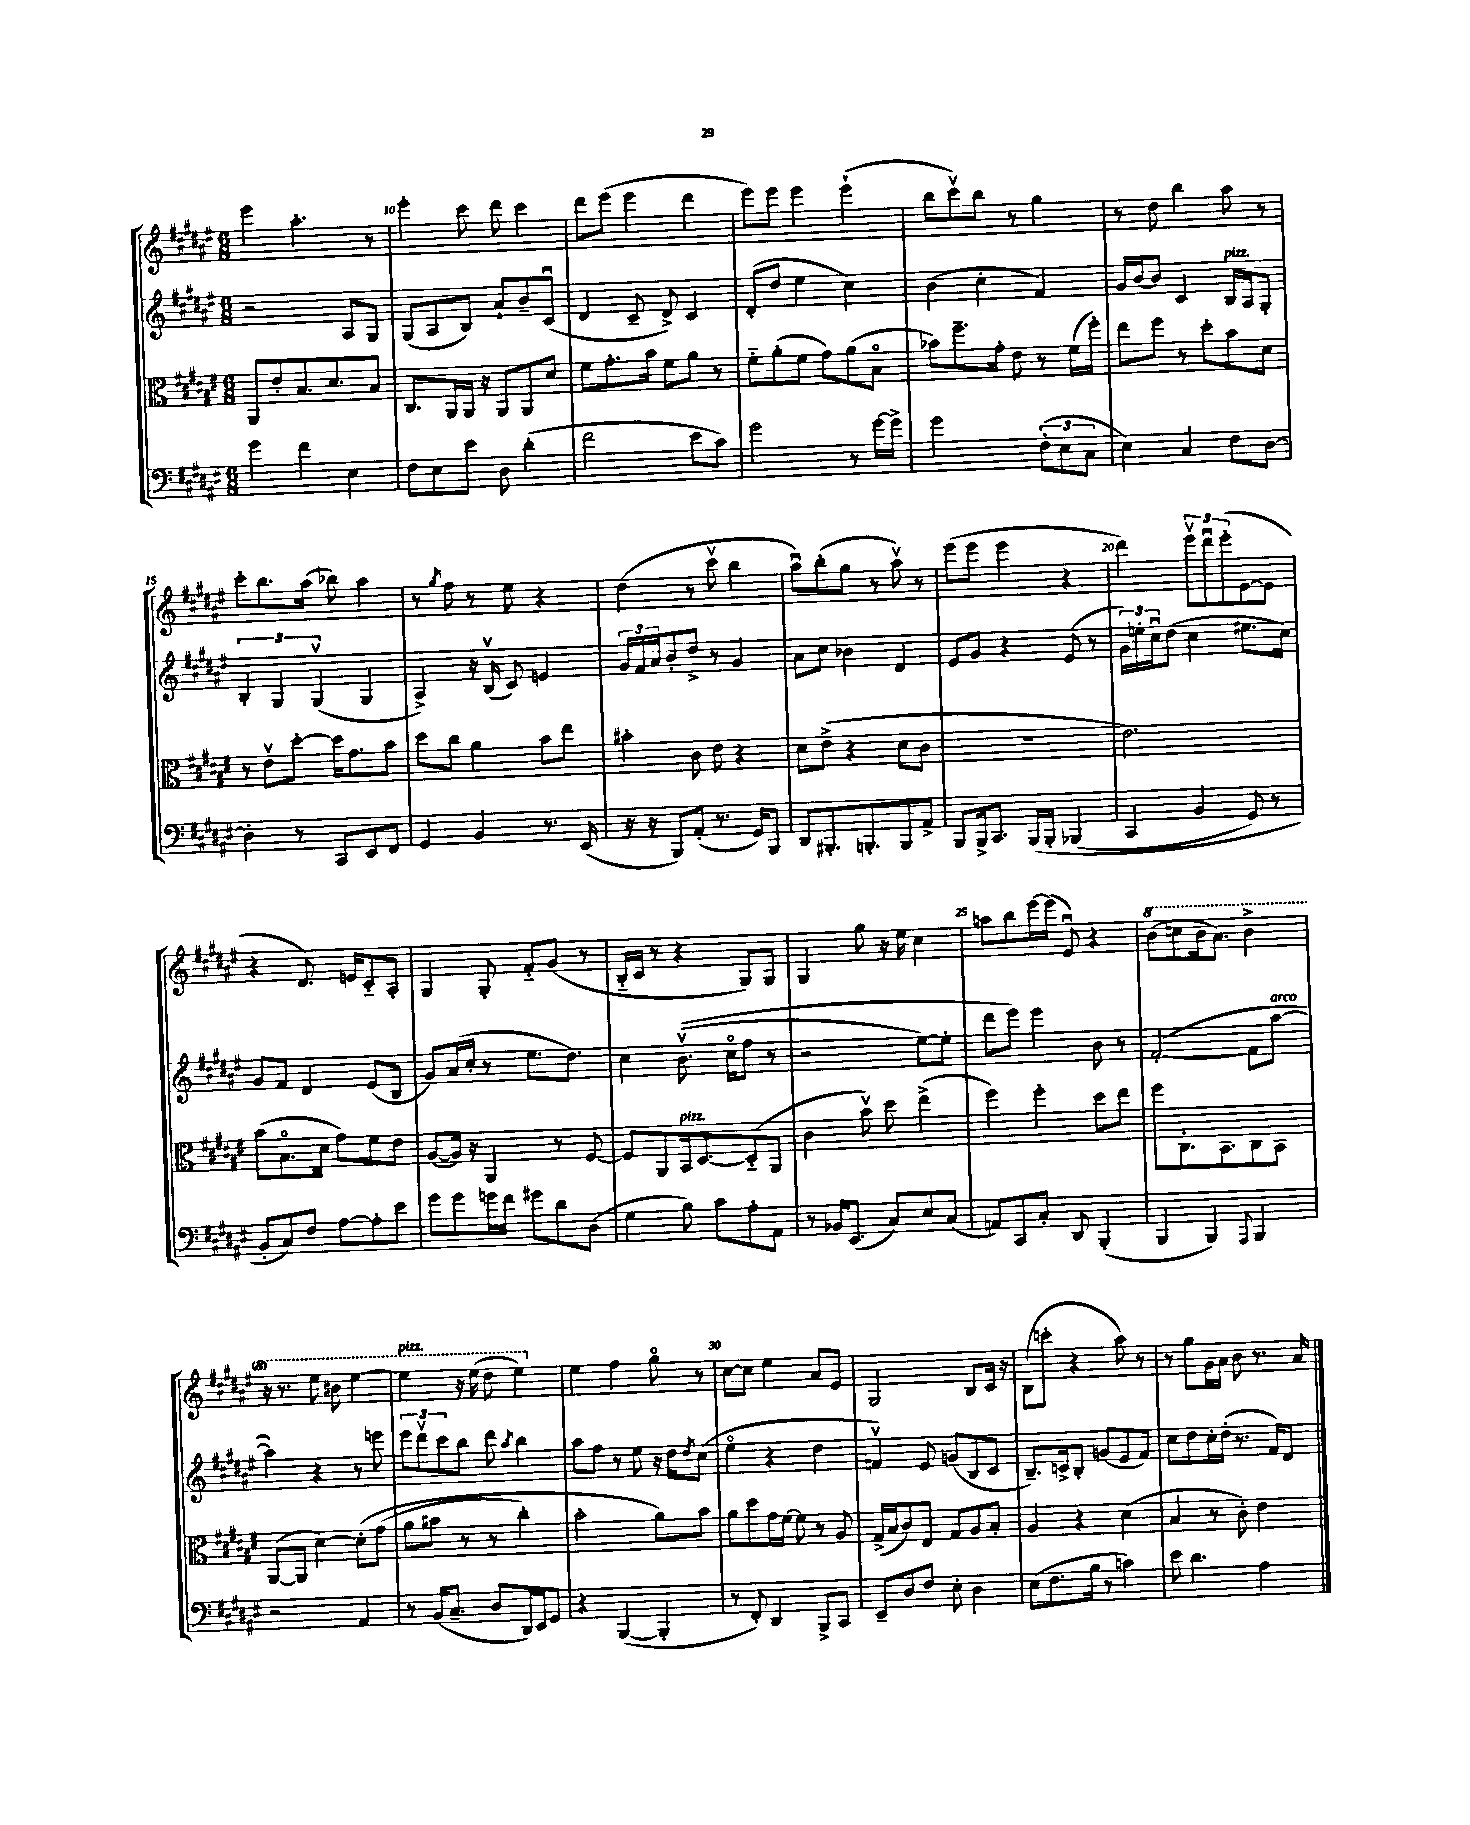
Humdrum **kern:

**kern	**kern	**kern	**kern
*staff4	*staff3	*staff2	*staff1
*clefF4	*clefC3	*clefG2	*clefG2
*k[f#c#g#d#a#e#]	*k[f#c#g#d#a#e#]	*k[f#c#g#d#a#e#]	*k[f#c#g#d#a#e#]
*M6/8	*M6/8	*M6/8	*M6/8
4g#	8AA#	2r	4eee#
.	8e#'	.	.
4f#	8.B	.	4.aa#'
.	8.d#	.	.
4E#	.	8A#	.
.	8B	8G#	8r
=	=	=	=
8F#	8.C#	(8G#	4eee#'
8E#	.	8A#	.
.	16AA#	.	.
8e#	16AA#	8B)	8ccc#
.	16r	.	.
8D#	8AA#	8a#`	8ddd#
(4d#'	8AA#	8b~	4ccc#
.	8d#	(8c#u	.
=	=	=	=
2f#	8f#	4d#	8ddd#
.	8.g#'	.	(8eee#
.	.	8c#~	4eee#
.	16b	.	.
.	8f#	8d#^)	.
8e#	8a#	4c#	4ddd#
8c#)	8r	.	.
=	=	=	=
2g#	8f#'~	(8d#'	8eee#)
.	(8a#'	8dd#	8eee#
.	8f#	4ee#	4eee#
.	8g#)	.	.
8r	(8a#	4cc#)	(4eee#`
[16g#	8Bo	.	.
16g#^]	.	.	.
=	=	=	=
2g#	8b-)	(4b	8bb
.	8.ff#~	.	8ccc#v)
.	.	4cc#'	8bb
.	16g#'	.	.
.	8e#	.	8r
(12F#'	8r	4f#)	4gg#
12E#	.	.	.
.	(16f#	.	.
12C#	.	.	.
.	16ff#')	.	.
=	=	=	=
4E#)	8ee#	16g#	8r
.	.	[16b	.
.	8ff#	8b]	8dd#
4C#	8r	4c#	4bb
.	8dd#'	.	.
8F#	8b	16B	8aa#
.	.	16A#	.
[8D#	8d#	8G#'	8r
=	=	=	=
4D#']	8r	6B'	8ccc#'
.	8e#v	.	8.bb
.	.	6G#	.
8r	[8dd#'	.	.
.	.	.	(16aa#
.	.	(6G#v	.
8CC#	16dd#]	.	8bb-)
.	8.g#	.	.
8EE#	.	4G#	4aa#
8FF#	8b	.	.
=	=	=	=
4GG#	8dd#	4A#^)	8r
.	.	.	8qgg#
.	8cc#	.	8ff#
4BB	4a#	16r	8r
.	.	(16Bv	.
.	.	8c#)	8ee#
8.r	8b	4e	4r
.	8ee#	.	.
(16EE#	.	.	.
=	=	=	=
16r	4b#'	24g#	(4dd#
.	.	24f#	.
16r	.	.	.
.	.	24a#	.
8BBB)	.	8b'	.
(8AA#'	8c#	8dd#^	8r
8.r	8e#	8r	8ccc#v
.	4r	4g#	4bb
16GG#)	.	.	.
8BBB	.	.	.
=	=	=	=
8DD#	8d#	8a#	8aa#u)
8.BBB#'	(8e#^	8cc#	(8bb'
.	4r	4b-	8gg#
8.BBB'	.	.	.
.	.	.	8r
8BBB	8d#	4d#	8aa#v)
8AA#^	8c#	.	8r
=	=	=	=
8BBB	2.r	8e#	(8eee#
16BBB^	.	8g#	8eee#
8.CC#	.	.	.
.	.	4r	4eee#
&(16BBB	.	.	.
16BBB'	.	.	.
(4BBB-	.	(8e#	4r
.	.	8r	.
=	=	=	=
4CC#	2.e#)	24g#)	4ddd#)
.	.	24ee'	.
.	.	24cc#u	.
.	.	(8dd#	.
4BB	.	4cc#	12eee#v
.	.	.	12ddd#u
.	.	.	(12eee#'
8GG#)	.	8.ee#	[8e#
8r	.	.	8e#]
.	.	16cc#)	.
=	=	=	=
8BB'	(8b	8g#	4r
8C#&)	8.Bo	8f#	.
8F#	.	4d#	8.d#)
.	16d#	.	.
[8A#	8g#)	.	.
.	.	.	16e
8A#']	8f#	(8e#	8c#'~
8e#	8e#	8B	8A#'
=	=	=	=
8g#	([8A#	8g#)	4G#
8g#	16A#])	(16a#	.
.	16r	16cc#'	.
16g	4AA#	8r	8G#'
16f#	.	.	.
8g#	.	8.ee#	8f#'~
8d#	8r	.	(8g#
.	.	8.dd#)	.
(8D#	[8F#	.	8r
=	=	=	=
4G#	8F#]	4cc#	16B'~
.	.	.	16c#
.	8AA#	.	8r
8B)	16BB	&((8.bv	4r
.	[8.D#	.	.
8c#	.	.	.
.	.	16cc#o	.
8A#'	(8D#'~]	8ff#	8G#)
8AA#	8AA#	8r	8G#
=	=	=	=
8r	4c#	2r	4G#
16BB-	.	.	.
(8.EE#	.	.	.
.	8bv)	.	8gg#
8C#)	8dd#	.	16r
.	.	.	16ee#
8E#	(4ee#^	[8ee#)	4cc#
(8C#	.	8ee#']	.
=	=	=	=
8AA)	4ff#)	8ddd#	8aa
8CC#	.	8eee#&)	8bb
8C#'	4ff#'	4eee#	[16eee#
.	.	.	(16eee#]
8DD#	.	.	8e#u)
(4BBB'	8dd#	8b	4r
.	8ee#	8r	.
=	=	=	=
4BBB	8ff#	([2f#'	(8bb
.	8.C#'	.	8ccc
4BBB)	.	.	16bb
.	8.BB	.	8.aa#)
8qqAAA#	.	.	.
4BBB	8C#	8f#]	4bb^
.	8BB	[8aa#	.
=	=	=	=
2r	([8AA#	4aa#])	16r
.	.	.	8.r
.	8AA#]	.	.
.	[4d#)	4r	8eee#
.	.	.	8bb#
4AA#	&(8d#']	8r	[4eee#
.	(8g#	8eee	.
=	=	=	=
8r	8a#	12eee#	4eee#]
.	.	12ddd#v	.
(16BB	8b#	.	.
.	.	12ccc#	.
8.C#~	.	.	.
.	8r	8bb	16r
.	.	.	(16eee#
8D#	8r	8ddd#	8ddd#
.	.	8qaa#	.
16DD#)	4cc#')	4bb	4eee#)
16EE#	.	.	.
8GG#	.	.	.
=	=	=	=
4r	2b'	8aa#	4ee#
.	.	8ff#	.
([4BBB	.	8r	4ff#
.	.	8ee#	.
4BBB']	8a#&)	16r	8gg#o
.	.	16dd#	.
.	.	8qdd#	.
.	8b	(8cc#	8r
=	=	=	=
8r	8a#	4ee#o	[8cc#
8FF#')	8dd#	.	8cc#]
4DD#	16g#	4r	4ee#
.	[16f#	.	.
.	8f#]	.	.
8BBB^	8r	4dd#	8a#
8CC#	8A#	.	8e#
=	=	=	=
8EE#~	(16G#^	4fv)	2G#
.	16B	.	.
8D#	8c#)	.	.
8F#	8E#	8e#	.
8E#'	8G#	(8g	.
4D#	8A#	8B	8B
.	8B'	8c#	16c#
.	.	.	16r
=	=	=	=
(8E#	4A#	8.B~)	(8B
8.F#	.	.	8ccc'
.	.	16c^	.
.	4r	8B'	4r
16B	.	.	.
8r	.	(8g	.
4c)	(4d#	8e#	8aa#)
.	.	8f#)	8r
=	=	=	=
8e#	4B	8cc#	8r
4.d#	.	8dd#	8gg#
.	8r	16cc#'	16g#
.	.	(16dd#'	16a#
.	8c#')	8.r	8b
4A#	4e#	.	8.r
.	.	16f#)	.
.	.	8d#	.
.	.	.	16a#
==	==	==	==
*-	*-	*-	*-
